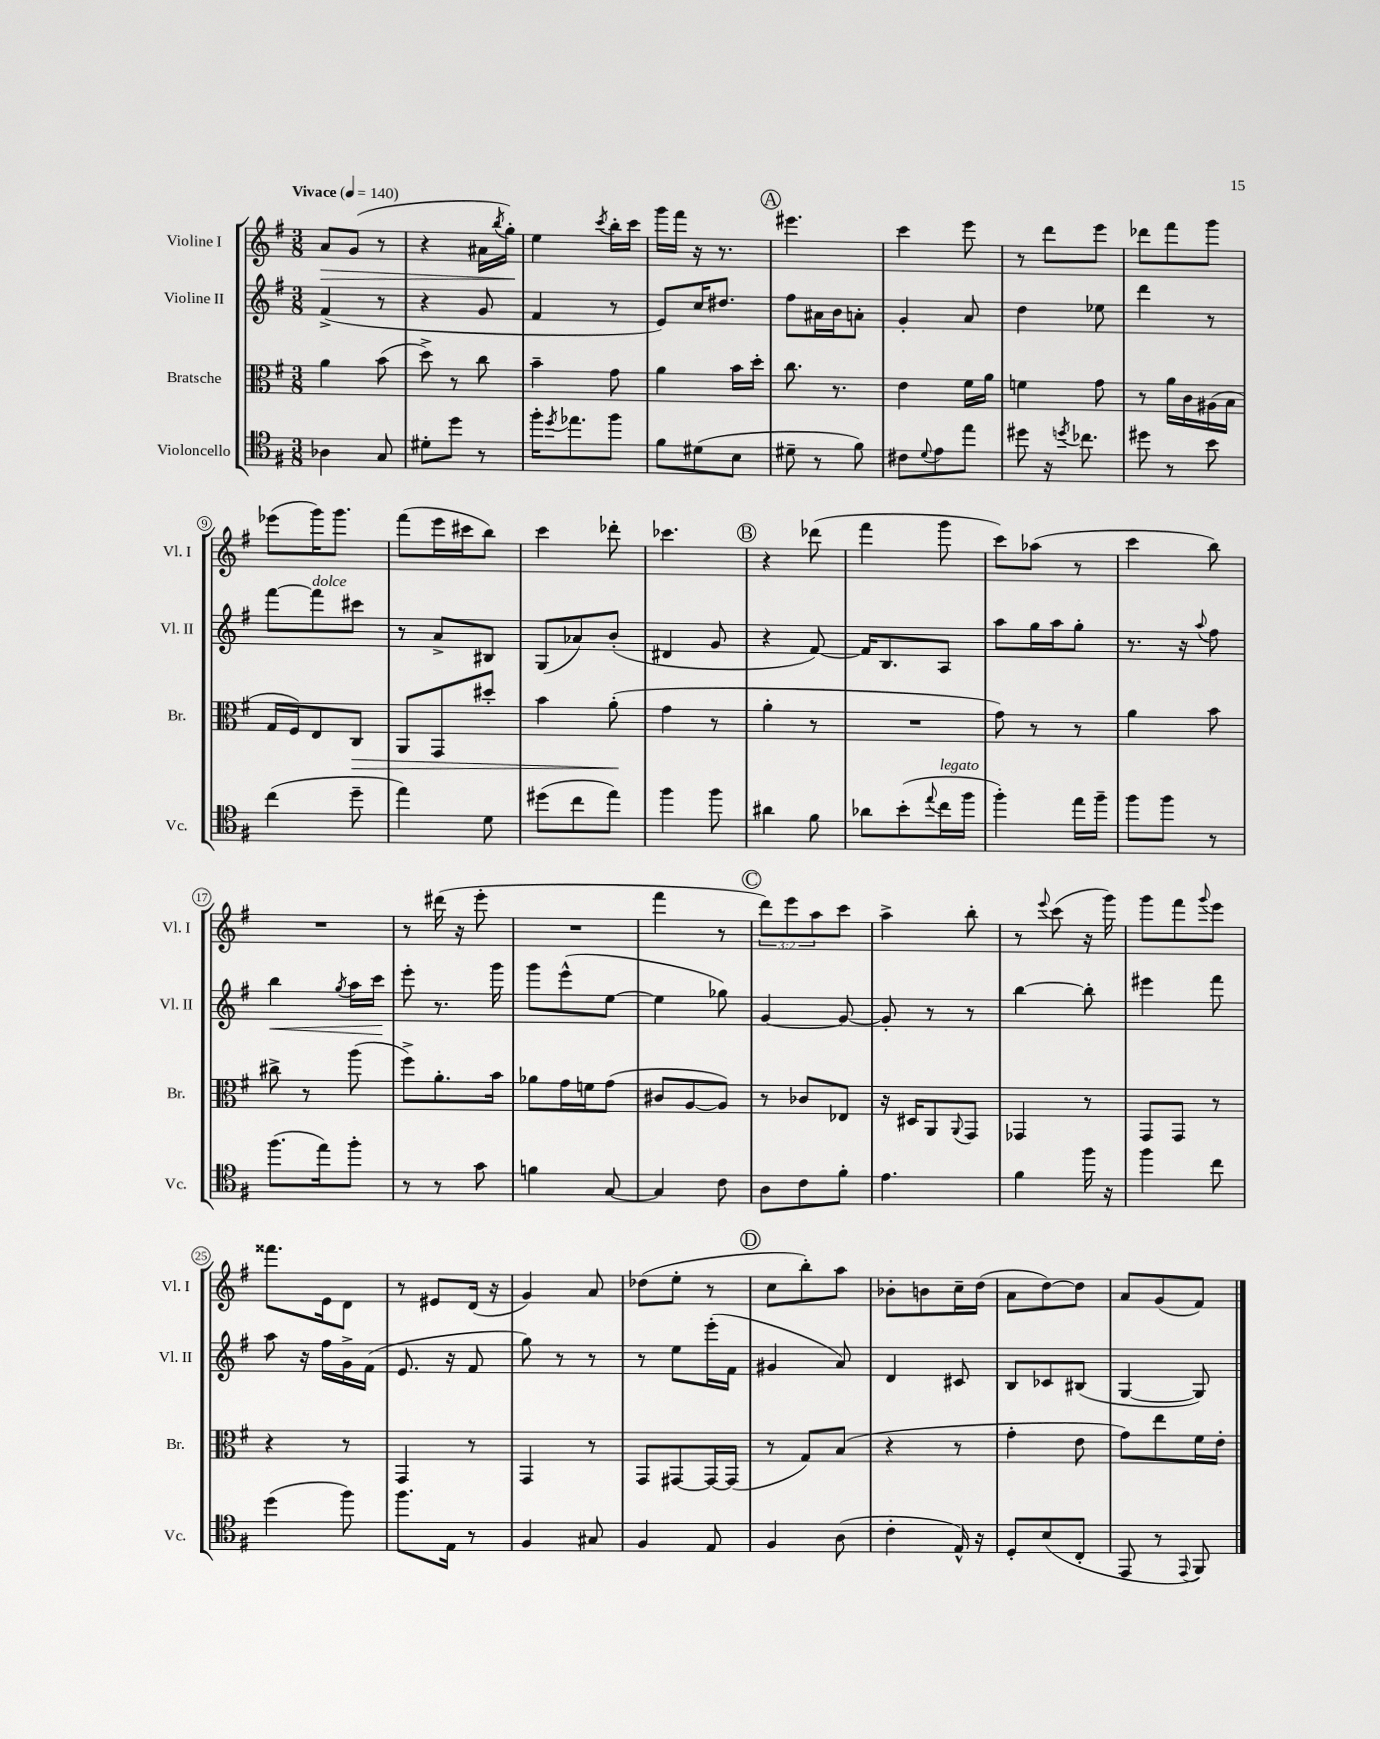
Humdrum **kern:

**kern	**kern	**kern	**kern
*staff4	*staff3	*staff2	*staff1
*clefC4	*clefC3	*clefG2	*clefG2
*k[f#]	*k[f#]	*k[f#]	*k[f#]
*M3/8	*M3/8	*M3/8	*M3/8
*MM140	*MM140	*MM140	*MM140
4A-	4a	(4f#^	8a
.	.	.	(8g
8G	(8b	8r	8r
=	=	=	=
8d#'	8dd^)	4r	4r
8dd	8r	.	.
8r	8cc	8g	16a#
.	.	.	8qbb
.	.	.	16gg')
=	=	=	=
16ff#'	4b~	4f#	4ee
8qdd	.	.	.
8.ee-	.	.	.
.	.	.	8qccc
8ff#	8g	8r	16bb'
.	.	.	16ccc
=	=	=	=
8f#	4a	8e)	16ggg
.	.	.	16fff#
(8d#	.	16cc	16r
.	.	8.dd#	8.r
8B	16b	.	.
.	16dd'	.	.
=	=	=	=
8d#~	8.cc	8ff#	4.eee#
8r	.	16a#	.
.	8.r	16b	.
8f#)	.	8a'	.
=	=	=	=
8c#	4e	4g'	4ccc
8qqd	.	.	.
8e	.	.	.
8ee	16f#	8a	8eee
.	16a	.	.
=	=	=	=
8dd#	4f	4dd	8r
16r	.	.	8ddd
8qdd	.	.	.
8.cc-	.	.	.
.	8g	8ee-	8eee
=	=	=	=
8dd#	8r	4ddd	8ddd-
8r	16a	.	8fff#
.	16c	.	.
8b	(16A#	8r	8ggg
.	16B	.	.
=	=	=	=
(4cc	16G	[8fff#	(8eee-
.	16F#)	.	.
.	8E	8fff#]	16ggg)
.	.	.	8.ggg
8dd~	8C	8ccc#	.
=	=	=	=
4ee)	8AA	8r	(8fff#
.	8GG	8a^	16eee
.	.	.	16ccc#
8d	8dd#'	8B#	8bb)
=	=	=	=
(8dd#	4b	(8G	4ccc
8cc	.	8a-)	.
8ee)	(8a'	(8b'	8ddd-'
=	=	=	=
4ff#	4g	4d#	4.ccc-
8ff#	8r	8g	.
=	=	=	=
4a#	4a'	4r	4r
8f#	8r	[8f#)	(8ddd-
=	=	=	=
8a-	4.r	16f#]	4fff#
.	.	8.B	.
(8b'	.	.	.
8qqee	.	.	.
16cc	.	8A	8ggg
16ff#	.	.	.
=	=	=	=
4ff#')	8g)	8aa	8ccc)
.	8r	16gg	(8aa-
.	.	16aa	.
16ee	8r	8gg'	8r
16ff#~	.	.	.
=	=	=	=
8ff#	4a	8.r	4ccc
8ff#	.	.	.
.	.	16r	.
.	.	8qqaa	.
8r	8b	8ff#	8bb)
=	=	=	=
(8.ff#	8cc#^	4bb	4.r
.	8r	.	.
16ee)	.	.	.
.	.	8qgg	.
8ff#'	(8aa	16aa	.
.	.	16ccc	.
=	=	=	=
8r	8ff#^)	8eee'	8r
8r	8.a'	8.r	(16ddd#
.	.	.	16r
8g	.	.	8eee'
.	16b	16ggg	.
=	=	=	=
4f	8a-	8ggg	4.r
.	16g	(8eee^^	.
.	16f	.	.
[8G	(8g	[8ee	.
=	=	=	=
4G]	8c#	4ee]	4fff#
.	[8A	.	.
8c	8A])	8gg-)	8r
=	=	=	=
8A	8r	[4g	12ddd)
.	.	.	12eee
8c	8c-	.	.
.	.	.	12aa
8f#'	8E-	8g_	8ccc
=	=	=	=
4.e	16r	8g']	4aa^
.	16D#	.	.
.	8AA	8r	.
.	8qqAA	.	.
.	8GG	8r	8bb'
=	=	=	=
4f#	4GG-	[4bb	8r
.	.	.	8qqeee
.	.	.	(8ccc
16ff#	8r	8bb']	16r
16r	.	.	16ggg)
=	=	=	=
4ff#	8GG	4eee#	8ggg
.	8GG	.	8fff#
.	.	.	8qqggg
8cc	8r	8fff#	8eee
=	=	=	=
(4dd	4r	8aa	8.fff##
.	.	16r	.
.	.	16ff#	16e
8ff#)	8r	16g^	8d
.	.	(16f#	.
=	=	=	=
8.ff#	4GG	8.e	8r
.	.	.	8e#
16E	.	16r	.
8r	8r	8f#	(16d
.	.	.	16r
=	=	=	=
4F#	4GG	8gg)	4g)
.	.	8r	.
8G#	8r	8r	8a
=	=	=	=
4F#	8GG	8r	(8dd-
.	[8GG#	8ee	8ee'
8E	16GG#_	(16eee'	8r
.	(16GG#]	16f#	.
=	=	=	=
4F#	8r	4g#	8cc
.	8G)	.	8bb')
(8A	(8B	8a)	8aa
=	=	=	=
4c'	4r	4d	8b-'
.	.	.	8b
16E^^)	8r	8c#	16cc~
16r	.	.	(16dd
=	=	=	=
8D'	4g'	8B	8a
(8B	.	8c-	[8dd)
8C'	8e	(8B#	8dd]
=	=	=	=
8EE	8g)	[4G	8a
8r	8ee	.	(8g
8qqEE	.	.	.
8FF#)	16f#	8G])	8f#)
.	16e'	.	.
==	==	==	==
*-	*-	*-	*-
